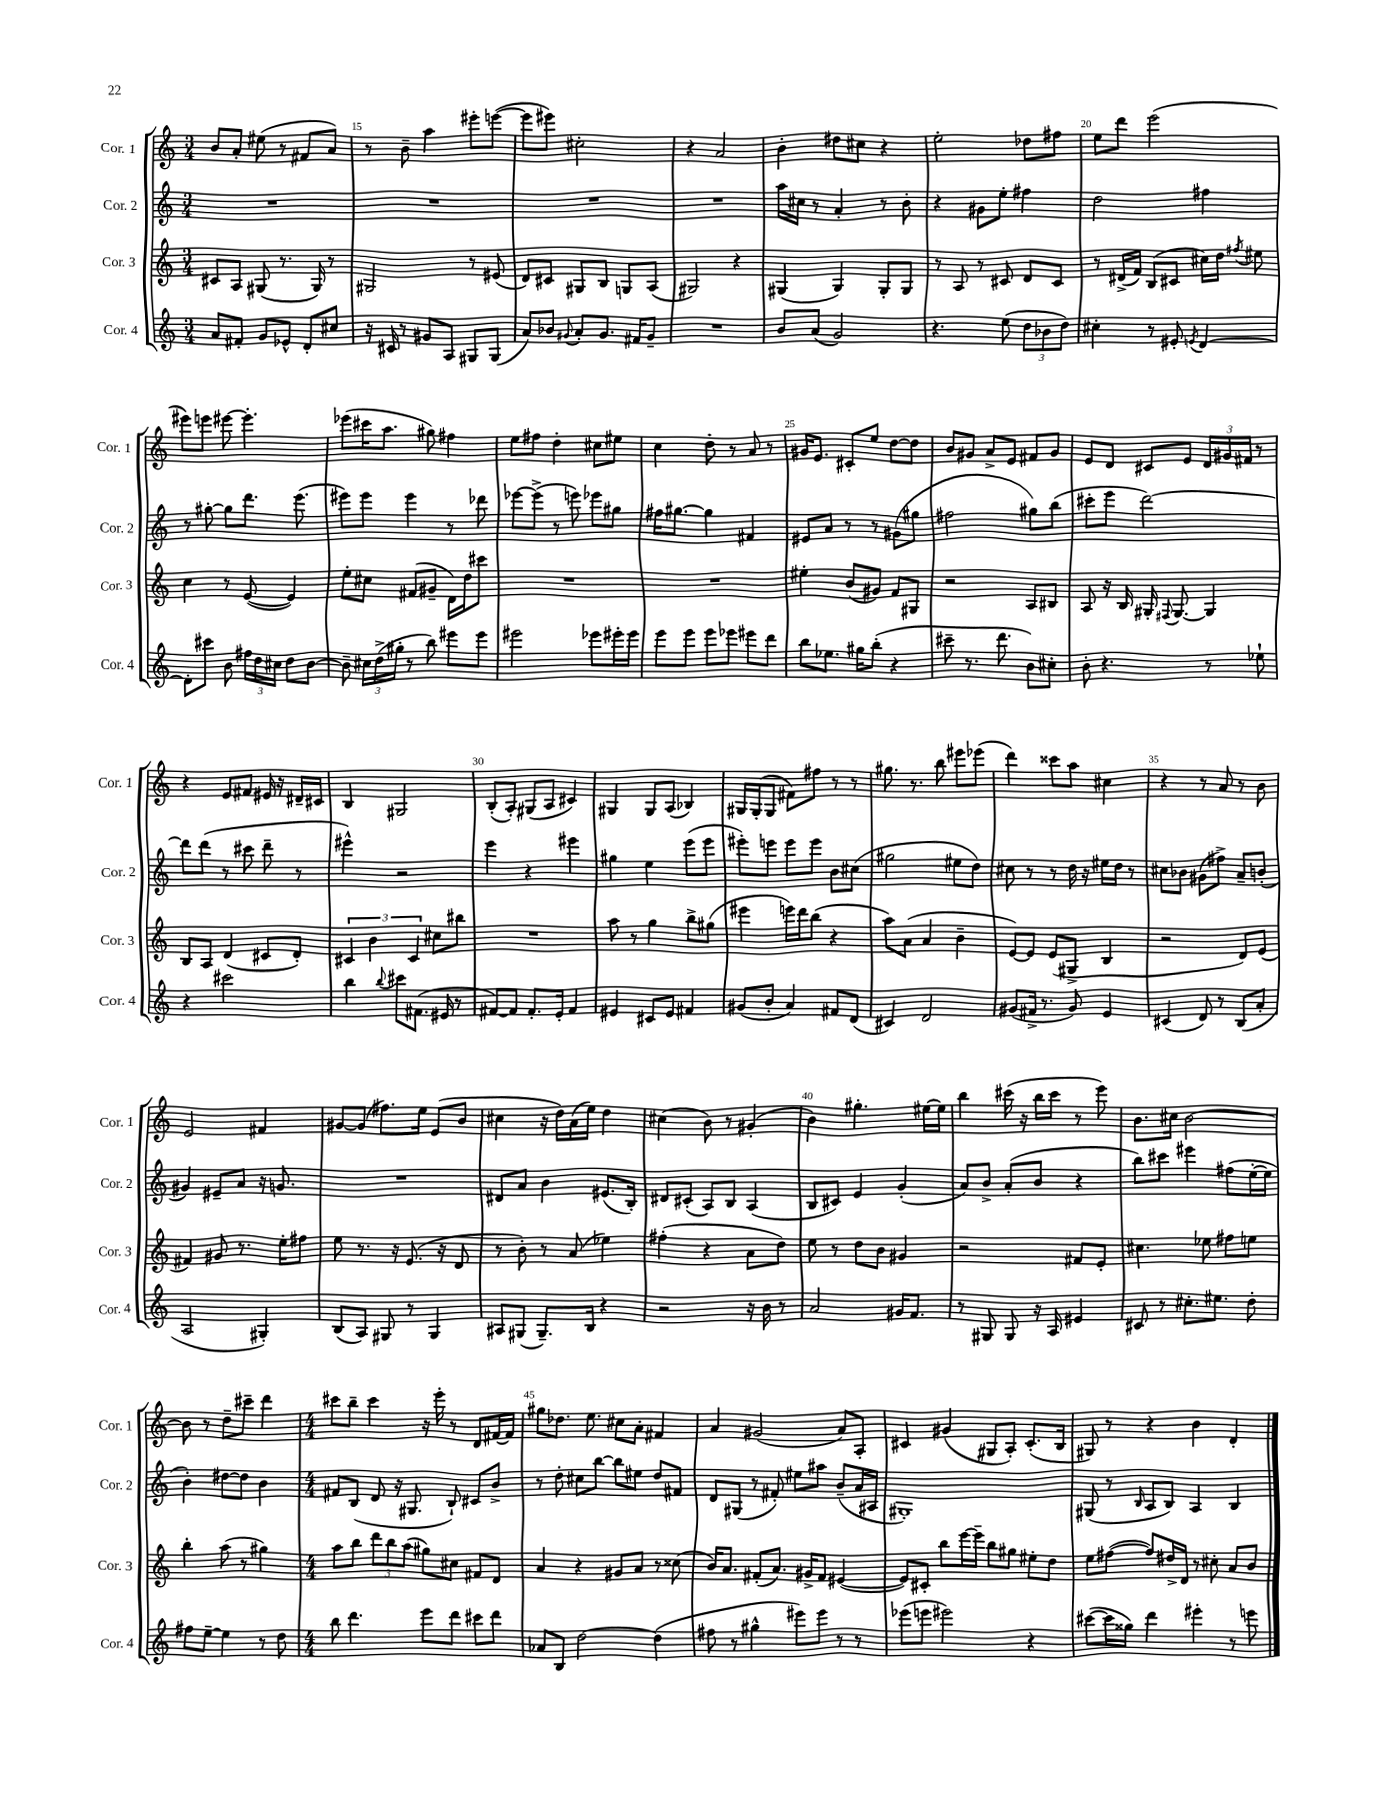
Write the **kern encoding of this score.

**kern	**kern	**kern	**kern
*part4	*part3	*part2	*part1
*staff4	*staff3	*staff2	*staff1
*I"Cor. 4	*I"Cor. 3	*I"Cor. 2	*I"Cor. 1
*I'Cor. 4	*I'Cor. 3	*I'Cor. 2	*I'Cor. 1
*clefG2	*clefG2	*clefG2	*clefG2
*k[]	*k[]	*k[]	*k[]
*M3/4	*M3/4	*M3/4	*M3/4
=14	=14	=14	=14
8a/L	8c#X/L	2.r	8b/L
8f#X'/J	8A/J	.	8a'/J
8g/L	(8G#X/	.	(8ee#X\
8e-X^^/J	8.r	.	8r
8d'/L	.	.	8f#X/L
.	16G#/)	.	.
8cc#X/J	8r	.	8a/J)
=15	=15	=15	=15
16r	2G#X/	2.r	8r
16c#X/	.	.	.
8r	.	.	8b~\
8g#X/L	.	.	4aa\
8A/J	.	.	.
8G#X/L	8r	.	8eee#X'\L
(8G#/J	(8e#X/	.	([8eeen\J
=16	=16	=16	=16
8a/L)	8d/L)	2.r	8eee\L]
8b-X/J	8c#X/J	.	8eee#X\J)
8qqg#X/	.	.	.
8a'/L	8G#X/L	.	2cc#X'\
8.g#/J	8B/J	.	.
.	8Gn/L	.	.
16f#X/KL	.	.	.
8g#~/J	(8A/J	.	.
=17	=17	=17	=17
2.r	2G#X/)	2.r	4r
.	.	.	2a/
.	4r	.	.
=18	=18	=18	=18
8b/L	(4G#X/	16aa\LL	4b'\
.	.	16cc#X\JJ	.
(8a/J	.	8r	.
2g/)	4G#/)	4a'/	8dd#X\L
.	.	.	8cc#X\J
.	8G#'/L	8r	4r
.	8G#/J	8b'\	.
=19	=19	=19	=19
4.r	8r	4r	2ee'\
.	8A/	.	.
.	8r	8g#X\L	.
(8ee\	8c#X/	8ee'\J	.
12dd\L	8d/L	4ff#X\	8dd-X\L
12b-X\	.	.	.
.	8c#/J	.	8ff#X\J
12dd\J)	.	.	.
=20	=20	=20	=20
4cc#X'\	8r	2dd\	8ee\L
.	(16d#X^/LL	.	8ddd\J
.	16f/JJ)	.	.
8r	(8B/L	.	(2eee\
8e#X'/	8c#X/J	.	.
8qen/	.	.	.
[4d/	16cc#X\LL)	4ff#X\	.
.	16dd\JJ	.	.
.	8qff#X/	.	.
.	8ee#X\	.	.
!!LO:LB:g=z
=21	=21	=21	=21
8d'\L]	4cc\	8r	8eee#X\L)
8ccc#X\J	.	[8gg#X'\	8eeen\J
8b\	8r	8gg#\L]	[8eee#X\
24ff#X\LL	([8e/	8.ddd\J	4.eee#'\]
24dd\	.	.	.
24cc#X\JJ	.	.	.
8dd\L	4e/])	.	.
.	.	(8.eee\	.
[8b\J	.	.	.
=22	=22	=22	=22
8b~\]	8ee'\L	8eee#X\L)	(8eee-X\L
24cc#X\LL	8cc#X\J	8eee#\J	16ccc#X\K
(24dd^\	.	.	.
.	.	.	8.aa\J
24gg#X'\JJ	.	.	.
8r	(8f#X/L	4eee#\	.
8bb\)	8g#X~/J	.	8gg#X\)
8eee#X\L	16d\LL)	8r	4ff#X\
.	16dd\J	.	.
8eee#\J	8ccc#X\J	8ddd-X\	.
=23	=23	=23	=23
2eee#X\	2.r	[8eee-X\L	8ee\L
.	.	(8eee-^\J]	8ff#X\J
.	.	8r	4dd'\
.	.	8eeen\)	.
8eee-X\L	.	8eee-X\L	8cc#X\L
16eee#X'\L	.	8gg#X\J	8ee#X\J
16eee#\JJ	.	.	.
=24	=24	=24	=24
8eee\L	2.r	16ff#X\KL	4cc\
.	.	[8.gg#X\J	.
8eee\J	.	.	.
8eee\L	.	4gg#\]	8dd'\
8eee-X\J	.	.	8r
8eee#X\L	.	4f#X/	8a/
8ddd\J	.	.	8r
=25	=25	=25	=25
8bb\L	4ee#X'\	8e#X/L	16g#X/KL
.	.	.	8.e/J
8.ee-X\J	.	8a/J	.
.	(8b/L	8r	8c#X'/L
16gg#X\KL	.	.	.
(8bb'\J	8g#X/J)	8r	8ee/J
4r	8f/L	(8g#X\L	[8dd\L
.	8G#X/J	8gg#X\J	8dd\J]
=26	=26	=26	=26
8ccc#X~\	2r	2ff#X\	8b/L
8.r	.	.	8g#X/J
.	.	.	8a^/L
8.ddd\	.	.	.
.	.	.	8e/J
8b\L)	8A/L	8gg#X\L)	8f#X/L
8cc#X'\J	8B#X/J	(8bb\J	8g#/J
=27	=27	=27	=27
8b'\	8A/	8ccc#X'\L	8e/L
4.r	16r	8eee\J	8d/J
.	16B/	.	.
.	16G#X'/	[2ddd\)	8c#X/L
.	8qqF#X/	.	.
.	[8.G#/	.	.
.	.	.	8e/J
8r	4G#/]	.	24d/LL
.	.	.	24g#X/
.	.	.	24f#X/JJ
8ee-X`\	.	.	8r
!!LO:LB:g=z
=28	=28	=28	=28
4r	8B/L	8ddd\L]	4r
.	8A/J	(8ddd\J	.
2ccc#X\	(4d/	8r	8e/L
.	.	8ccc#X\	8f#X/J
.	8c#X/L	8ddd~\	16e#X/
.	.	.	16r
.	8d'/J)	8r	16d#X~/LL
.	.	.	16c#X/JJ
=29	=29	=29	=29
4bb\	6c#X/	4eee#X^^\)	4B/
.	6b\	.	.
8qqbb/	.	.	.
8ccc#X\L	.	2r	2G#X/
.	6c#/	.	.
(8.f#X\J	.	.	.
.	8cc#X\L	.	.
16e#X/	.	.	.
8r	8bb#X\J	.	.
=30	=30	=30	=30
[8f#X/L)	2.r	4eee\	(8B'/L
8f#/J]	.	.	8A'/J)
8.f#'/L	.	4r	(8G#X/L
.	.	.	8A/J
16e'/Jk	.	.	.
4f#/	.	4eee#X\	4c#X/)
=31	=31	=31	=31
4e#X/	8aa\	4gg#X\	4G#X/
.	8r	.	.
8c#X/L	4gg\	4ee\	8G#/L
8e#/J	.	.	(8A/J
4f#X/	8bb^\L	(8eee\L	4B-X/)
.	(8gg#X\J	8eee\J	.
=32	=32	=32	=32
(8g#X/L	4eee#X\	8eee#X'\L)	16G#X/LL
.	.	.	(16G#'/J
8b'/J	.	8eeen\J	8G#/J
4a/)	16eeen\LL)	8eee\L	8f#X\L)
.	16ddd\J	.	.
.	(8bb\J	8eee\J	8ff#X\J
8f#X/L	4r	8b\L	8r
(8d/J	.	(8cc#X\J	8r
=33	=33	=33	=33
4c#X/)	8aa\L)	2gg#X\	8.gg#X\
.	(8a\J	.	.
.	.	.	8.r
2d/	4a/	.	.
.	.	.	8bb\
.	4b~\	8ee#X\L	8eee#X\L
.	.	8dd\J)	(8eee-X\J
=34	=34	=34	=34
(8g#X/L	[8e/L)	8cc#X\	4ddd\)
16f#X^/Jk	8e/J]	8r	.
8.r	.	.	.
.	(8e/L	8r	8ccc##X\L
8g#/)	8G#X^/J	16dd\	8aa\J
.	.	16r	.
4e/	4B/	16ee#X\LL	4cc#X\
.	.	16dd\JJ	.
.	.	8r	.
=35	=35	=35	=35
(4c#X/	2r	8cc#X\L	4r
.	.	8b-X\J	.
8d/)	.	(8g#X\L	8r
8r	.	8ff#X^\J)	8a/
(8B/L	8d/L)	8a~/L	8r
8a'/J	(8e/J	(8bn'/J	8b\
!!LO:LB:g=z
=36	=36	=36	=36
2A/	4f#X/)	4g#X/)	2e/
.	8g#X/	8e#X~/L	.
.	8.r	8a/J	.
4G#X'/)	.	16r	4f#X/
.	16ee'\KL	8.gn/	.
.	8ff#X\J	.	.
=37	=37	=37	=37
(8B/L	8ee\	2.r	[8g#X/L
8A/J)	8.r	.	(8g#/J]
8G#X/	.	.	8.ff#X\L)
.	16r	.	.
8r	(8.e/	.	.
.	.	.	16ee\Jk
4G#/	.	.	(8e/L
.	16r	.	.
.	8d/	.	8b/J
=38	=38	=38	=38
8A#X/L	8r	8d#X/L	4cc#X\
(8G#X/J	8b'\)	8a/J	.
8.G#~/L)	8r	4b\	16r
.	.	.	16dd\LL)
.	(8a/	.	(16a\
16B/Jk	.	.	16ee\JJ)
4r	4ee-X\)	(8.e#X/L	4dd\
.	.	16B'/Jk)	.
=39	=39	=39	=39
2r	(4ff#X'\	8d#X/L	(4cc#X\
.	.	(8c#X'/J	.
.	4r	8A/L)	8b\)
.	.	8B/J	8r
16r	8a\L	(4A/	(4g#X'/
16b\	.	.	.
8r	8dd\J)	.	.
=40	=40	=40	=40
2a/	8ee\	8B/L	4b\)
.	8r	8c#X/J)	.
.	8dd\L	4e/	4.gg#X'\
.	8b\J	.	.
16g#X/KL	4g#X/	(4g'/	.
8.f/J	.	.	.
.	.	.	[16ee#X\LL
.	.	.	16ee#\JJ]
=41	=41	=41	=41
8r	2r	8a/L)	4bb\
8G#X/	.	8b^/J	.
8G#/	.	(8a'/L	(16ccc#X\
.	.	.	16r
16r	.	8b/J	16bb\LL
16A/	.	.	16ccc#\JJ
4e#X/	8f#X/L	4r	8r
.	8e'/J	.	8eee\)
=42	=42	=42	=42
8c#X/	4.cc#X\	8bb\L)	8.b\L
8r	.	8ccc#X\J	.
.	.	.	16cc#X\Jk
8.cc#X'\L	.	4eee#X\	[2b\
.	8ee-X\	.	.
8.ee#X\J	.	.	.
.	8ff#X\L	(8ff#X\L	.
8dd'\	8een\J	[16ee'\L	.
.	.	16ee\JJ]	.
!!LO:LB:g=z
=43	=43	=43	=43
8ff#X\L	4bb'\	4b'\)	8b\]
[8ee~\J	.	.	8r
4ee\]	(8aa\	[8dd#X\L	8dd~\L
.	8r	8dd#\J]	8ccc#X~\J
8r	4gg#X\)	4b\	4ddd\
8dd\	.	.	.
=44	=44	=44	=44
*M4/4	*M4/4	*M4/4	*M4/4
8bb\	8aa\L	8f#X/L	8ccc#X\L
4.ddd\	8bb\J	(8B/J	8bb~\J
.	12ddd\L	8d/	4ccc#\
.	12bb\	.	.
.	.	16r	.
.	(12aa\J	.	.
.	.	8.G#X/	.
8eee\L	8gg#X\L)	.	16r
.	.	.	16eee'\
8ddd\J	8cc#X\J	8B`/)	8r
8ccc#X\L	8f#X/L	8c#X/L	8d/L
8ddd\J	8d/J	8b^/J	[16f#X/L
.	.	.	16f#/JJ]
=45	=45	=45	=45
8a-X/L	4a/	8r	8gg#X\L
8B/J	.	8dd'\	8.dd-X\J
[2dd\	4r	8cc#X\L	.
.	.	.	8.ee\
.	.	[8bb\J	.
.	8g#X/L	8bb\L]	8cc#X\L
.	8a/J	8ee#X\J	8a'\J
(4dd\]	8r	8dd/L	4f#X/
.	(8cc##X\	8f#X/J	.
=46	=46	=46	=46
8ff#X\	16b/KL)	8d/L	4a/
.	8.a/J	.	.
8r	.	(8G#X/J	.
4gg#X^^\	(8f#X'/L	8r	(2g#X/
.	8.a/J)	8f#X'/)	.
8eee#X\L)	.	8ee#X\L	.
.	16g#X^/KL	.	.
8eee#\J	8f#/J	8aa#X\J	.
8r	([4e#X/	(8b~/L	8a/L)
8r	.	16a/L	8A'/J
.	.	16A#X/JJ	.
=47	=47	=47	=47
(8eee-X\L	8e#/L])	1G#X')	4c#X/
8eeen\J	8c#X'/J	.	.
2eee#X\)	8bb\L	.	(4g#X/
.	[16eee\L	.	.
.	16eee~\JJ]	.	.
.	8bb\L	.	8G#X/L
.	8gg#X\J	.	8A'/J)
4r	8ee#X'\L	.	(8.c#'/L
.	8dd\J	.	.
.	.	.	16B/Jk
=48	=48	=48	=48
([8ccc#X\L	8ee\L	(8G#X/	8G#X/)
16ccc#\L]	([8ff#X\J	8r	8r
16gg##X\JJ)	.	.	.
.	.	16qqB/	.
4ddd\	8ff#/L])	8A/L	4r
.	16dd#X^/L	8B/J)	.
.	16d/JJ	.	.
4eee#X'\	8r	4A/	4b\
.	8cc#X'\	.	.
8r	8a/L	4B/	4d'/
8eeen\	8b/J	.	.
==	==	==	==
*-	*-	*-	*-
